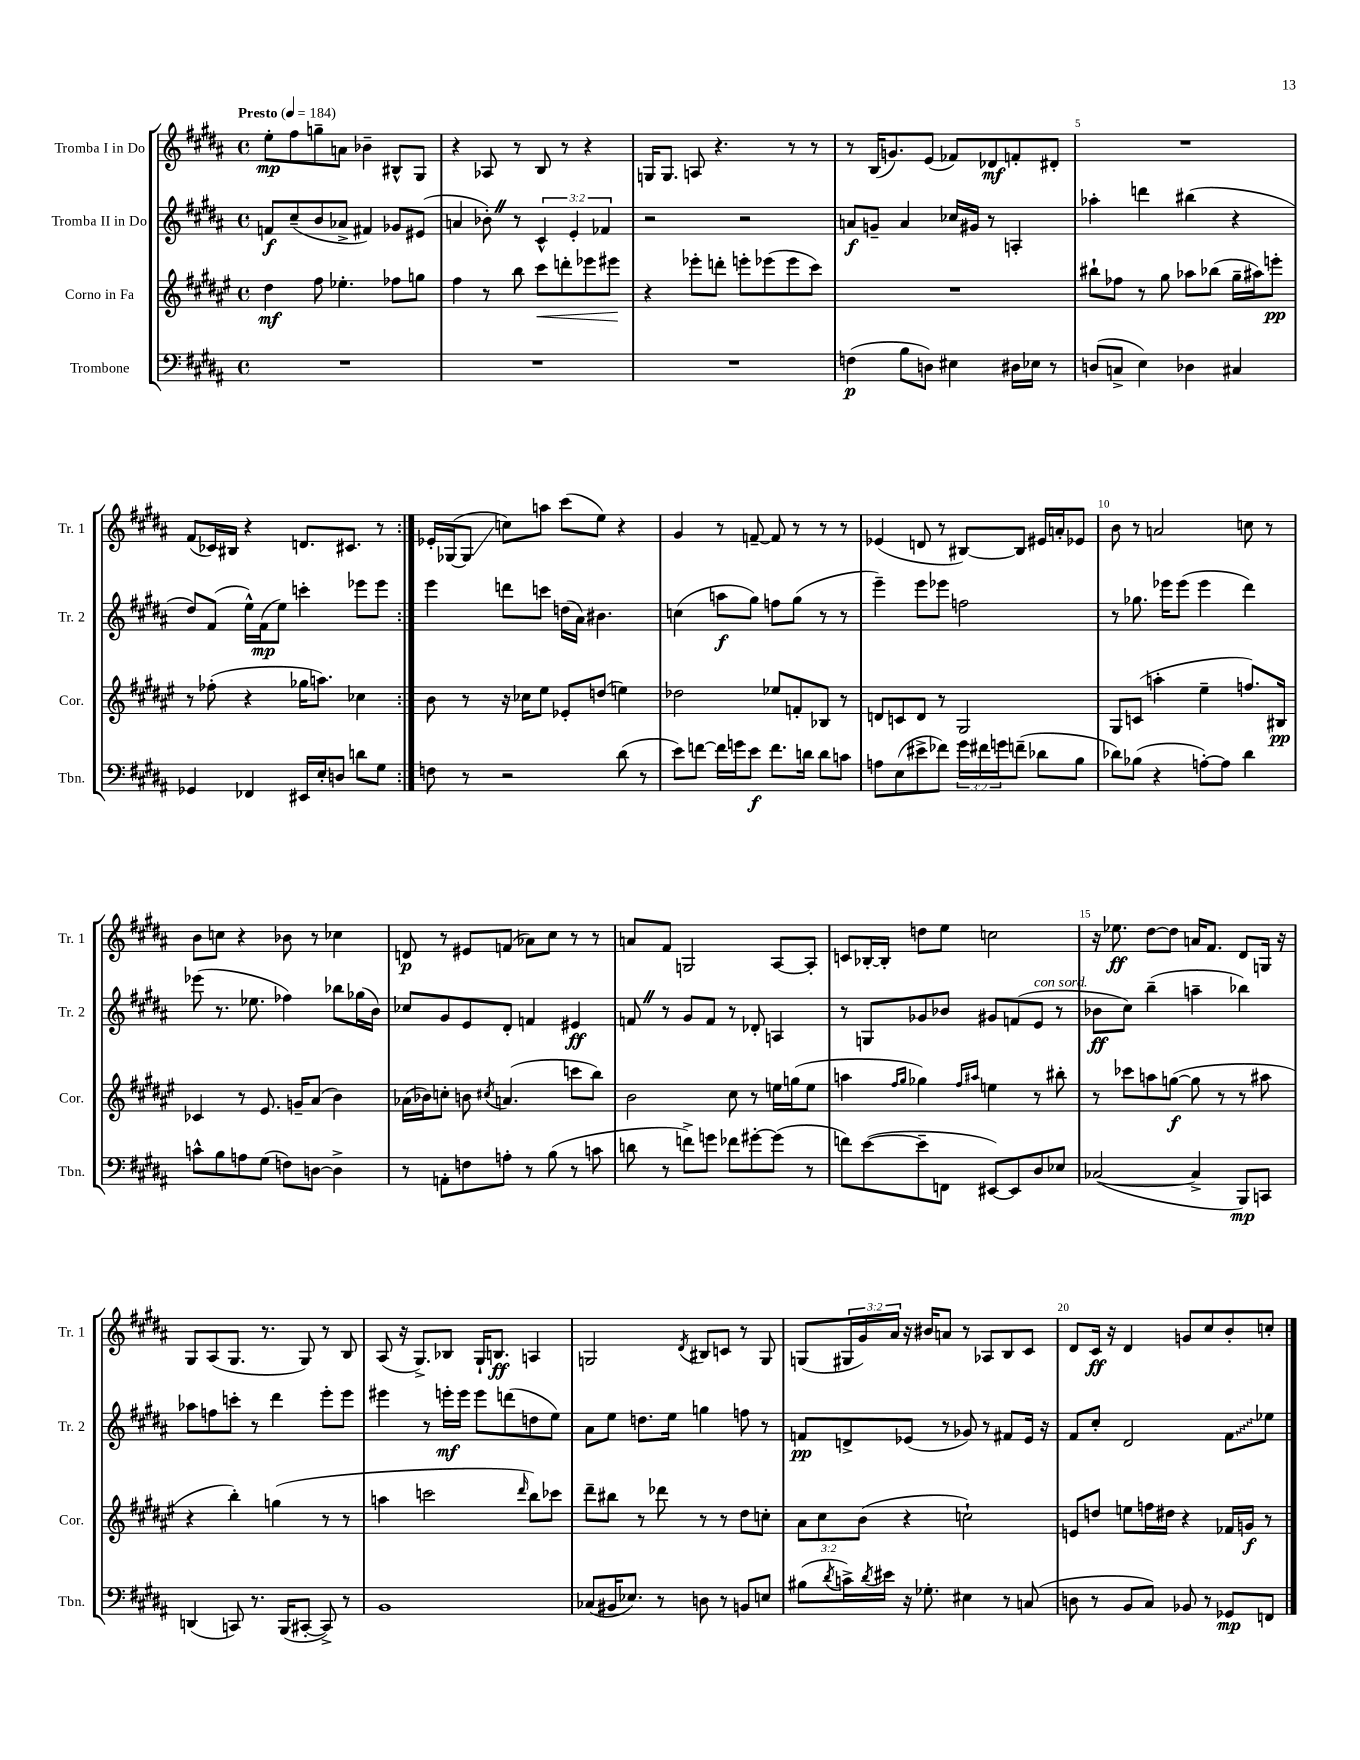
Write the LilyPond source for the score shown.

<<
\new StaffGroup <<
\new Staff = "s0" \with { instrumentName = "Tromba I in Do" shortInstrumentName = "Tr. 1" } {
    \clef treble \key b \major \defaultTimeSignature \time 4/4 \override Staff.TupletNumber.text = #tuplet-number::calc-fraction-text \tempo "Presto" 4 = 184
    \repeat volta 2 { e''8-.\mp fis''8 g''8-- a'8 bes'4-- bis8-^ gis8 |
    r4 aes8 r8 b8 r8 r4 |
    g16 g8. a8 r4. r8 r8 |
    r8 b16( g'8.) e'8( fes'8) des'8\mf f'8-. dis'8-. |
    R1 |
    fis'8( ces'16) bis16 r4 d'8. cis'8. r8 | }
    ees'16-. ges16~( ges8\glissando c''8) a''8 cis'''8( e''8) r4 |
    gis'4 r8 f'8~-- f'8 r8 r8 r8 |
    ees'4( d'8 r8 bis8~) bis8 eis'16 a'16-. ees'8 |
    b'8 r8 a'2 c''8 r8 |
    b'8 c''8 r4 bes'8 r8 ces''4 |
    d'8\p r8 eis'8 f'8( aes'8) cis''8 r8 r8 |
    a'8 fis'8 g2 ais8~ ais8-. |
    c'8 bes16~-. bes16-. d''8 e''8 c''2 |
    r16 ees''8.\ff dis''8~ dis''8 a'16 fis'8. dis'8 g16 r16 |
    gis8 ais8( gis8. r8. gis8) r8 b8 |
    ais8( r16 gis8.->) bes8 gis16-! b8.\ff a4 |
    g2 \acciaccatura { dis'8 } bis8 c'8 r8 g8 |
    g8( \tuplet 3/2 { gis16 gis'16) ais'16 } r16 bis'16 a'8 r8 aes8 b8 cis'8 |
    dis'8 cis'16\ff r16 dis'4 g'8 cis''8 b'8-. c''8-. \bar "|." |
}
\new Staff = "s1" \with { instrumentName = "Tromba II in Do" shortInstrumentName = "Tr. 2" } {
    \clef treble \key b \major \defaultTimeSignature \time 4/4 \override Staff.TupletNumber.text = #tuplet-number::calc-fraction-text
    \repeat volta 2 { f'8\f cis''8--( b'8 aes'8-> fis'4) ges'8 eis'8( |
    a'4 bes'8-.) \once \override BreathingSign.text = \markup { \musicglyph "scripts.caesura.straight" } \breathe r8 \tuplet 3/2 { cis'4-^ e'4-. fes'4 } |
    r2 r2 |
    a'8\f g'8-- a'4 ces''16 gis'16 r8 a4-. |
    aes''4-. d'''4 bis''4( r4 |
    dis''8) fis'8( e''16-^) fis'16\mp( e''8) c'''4-. ees'''8 ees'''8 | }
    e'''4 d'''8 c'''8 d''16( ais'16) bis'4. |
    c''4( a''8\f gis''8) f''8 gis''8( r8 r8 |
    e'''4--) e'''8 ees'''8 f''2 |
    r8 ges''8. ees'''16 ees'''8( ees'''4 dis'''4) |
    ees'''8( r8. ees''8. fes''4) bes''8 ges''16( b'16) |
    ces''8 gis'8 e'8 dis'8-. f'4 eis'4\ff |
    f'8 \once \override BreathingSign.text = \markup { \musicglyph "scripts.caesura.straight" } \breathe r8 gis'8 f'8 r8 des'8-. a4 |
    r8 g8 ges'8 bes'8 gis'8 f'8( e'8^\markup { \italic "con sord." } r8 |
    bes'8\ff cis''8) b''4--( a''4-- bes''4) |
    aes''8 f''8 c'''8-. r8 dis'''4 e'''8-. e'''8 |
    eis'''4 r8 e'''16-.\mf e'''16 e'''8 d'''8( d''8 e''8) |
    ais'8 e''8 d''8. e''16 g''4 f''8 r8 |
    f'8\pp d'8-> ees'8( r8 ges'8) r8 fis'8 ees'16 r16 |
    fis'8 cis''8-. dis'2 \once \override Glissando.style = #'zigzag fis'8\glissando ees''8 \bar "|." |
}
\new Staff = "s2" \with { instrumentName = "Corno in Fa" shortInstrumentName = "Cor." } {
    \clef treble \key fis \major \defaultTimeSignature \time 4/4 \override Staff.TupletNumber.text = #tuplet-number::calc-fraction-text
    \repeat volta 2 { dis''4\mf fis''8 ees''4.-. fes''8 g''8 |
    fis''4 r8 b''8 cis'''8\< d'''8-. ees'''8 eis'''8\! |
    r4 ees'''8-. d'''8-. e'''8-. ees'''8( ees'''8 cis'''8) |
    R1 |
    bis''8-! fes''8 r8 gis''8 aes''8 bes''8( gis''16-- ais''16) e'''8-.\pp |
    r8 fes''8-.( r4 ges''16 a''8.) ces''4 | }
    b'8 r8 r16 ces''16 eis''8 ees'8-. d''8( e''4) |
    des''2 ees''8 f'8-. bes8 r8 |
    d'8 c'8 d'8 r8 gis2 |
    gis8 c'8( a''4-. eis''4-- f''8.) bis16\pp |
    ces'4 r8 eis'8. g'16-- ais'8( b'4) |
    aes'16( bes'16) c''8-. b'8 \acciaccatura { cis''8 } a'4.( c'''8 b''8) |
    b'2 cis''8 r8 e''16 g''16( e''8 |
    a''4 \grace { fis''16 gis''16 } ges''4) \grace { fis''16 ais''16 } e''4 r8 bis''8-. |
    r8 ces'''8 a''8 g''8~\f( g''8 r8 r8 ais''8 |
    r4 b''4-.) g''4( r8 r8 |
    a''4 c'''2 \grace { dis'''16 } b''8) ces'''8 |
    dis'''8-- bis''8 r8 des'''8 r8 r8 dis''8 c''8-. |
    \tuplet 3/2 { ais'8 cis''8 b'8( } r4 c''2-!) |
    e'8 d''8 e''8 f''16 dis''16 r4 fes'16 g'16\f r8 \bar "|." |
}
\new Staff = "s3" \with { instrumentName = "Trombone" shortInstrumentName = "Tbn." } {
    \clef bass \key b \major \defaultTimeSignature \time 4/4 \override Staff.TupletNumber.text = #tuplet-number::calc-fraction-text
    \repeat volta 2 { R1 |
    R1 |
    R1 |
    f4\p( b8 d8) eis4 dis16 ees16 r8 |
    d8( c8-> e4) des4 cis4 |
    ges,4 fes,4 eis,16 e16-. d8 d'8 gis8 | }
    f8 r8 r2 dis'8( r8 |
    e'8) f'8~ f'16 g'16 e'8\f f'8. d'16 d'8 c'8 |
    a8 e8( eis'8-> fes'8) \tuplet 3/2 { gis'16 fis'16 g'16 } f'8--( des'8 b8 |
    des'8) bes8( r4 a8~-.) a8 des'4 |
    c'8-^ b8 a8 gis8( f8) d8~ d4-> |
    r8 a,8-. f8 a8-. r8 b8( r8 c'8 |
    d'8 r8 f'8->) g'8 fes'8 gis'8~-. gis'8( r8 |
    f'8) e'8~( e'8-- f,8 eis,8~) eis,8 dis8 ees8 |
    ces2~( ces4-> b,,8\mp) c,8 |
    d,4( c,8) r8. b,,16( cis,8~-. cis,8->) r8 |
    b,1 |
    ces8( bis,16 ees8.) r8 d8 r8 b,8 e8 |
    bis8( \acciaccatura { dis'8 } c'16->) \acciaccatura { dis'8 } eis'16 r16 ges8.-. eis4 r8 c8( |
    d8 r8 b,8 cis8) bes,8 r8 ges,8\mp f,8 \bar "|." |
}
>>
>>
\layout { \context { \Score \override BarNumber.break-visibility = ##(#f #t #t) barNumberVisibility = #(every-nth-bar-number-visible 5) } }
